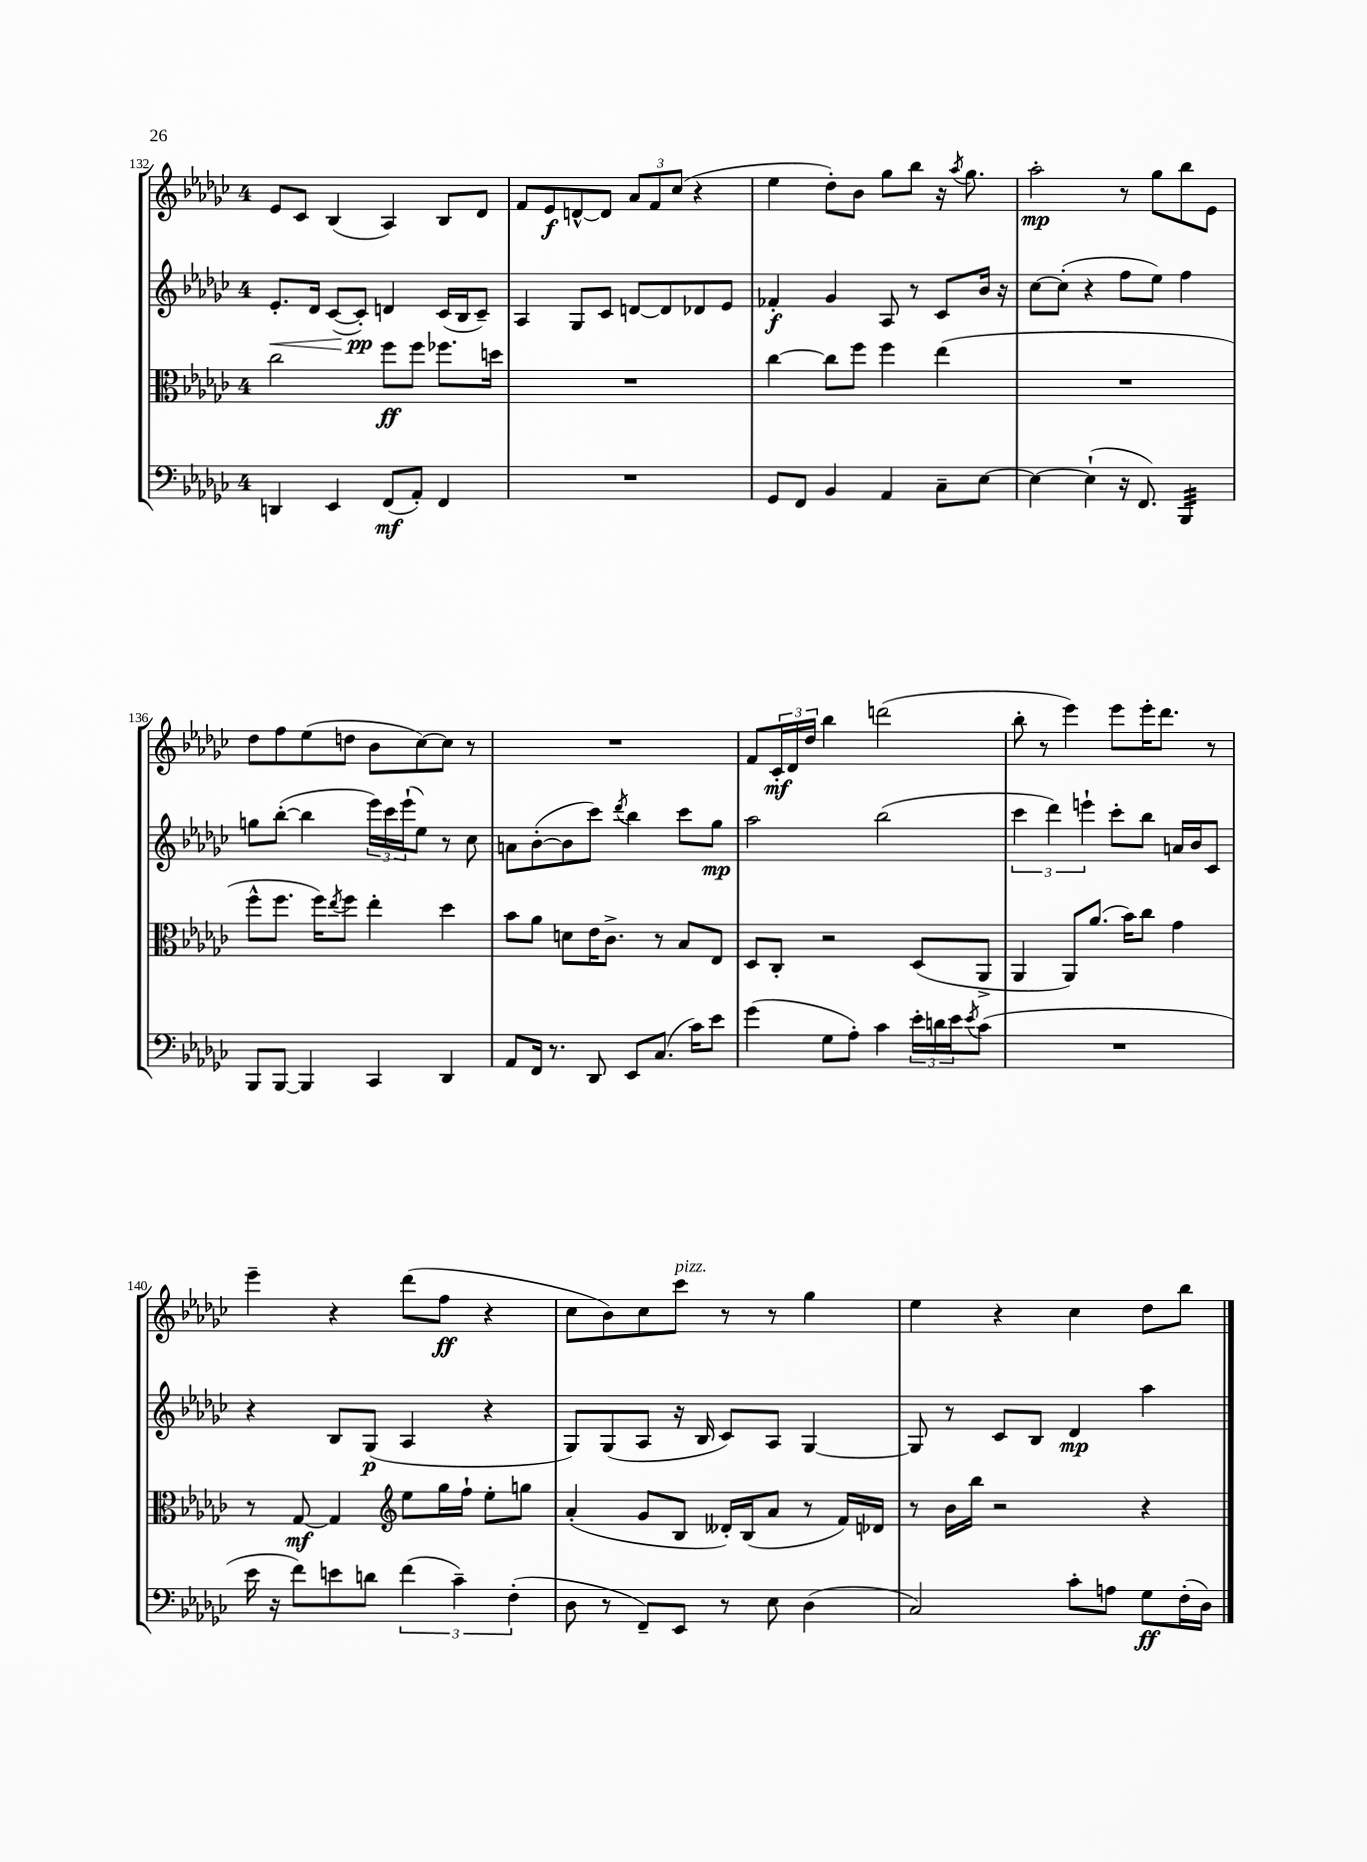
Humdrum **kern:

**kern	**dynam	**kern	**dynam	**kern	**dynam	**kern	**dynam
*part4	*part4	*part3	*part3	*part2	*part2	*part1	*part1
*staff4	*staff4	*staff3	*staff3	*staff2	*staff2	*staff1	*staff1
*clefF4	*	*clefC3	*	*clefG2	*	*clefG2	*
*k[b-e-a-d-g-c-]	*	*k[b-e-a-d-g-c-]	*	*k[b-e-a-d-g-c-]	*	*k[b-e-a-d-g-c-]	*
*M4/4	*	*M4/4	*	*M4/4	*	*M4/4	*
=132	=132	=132	=132	=132	=132	=132	=132
!	!	!	!	!	!LO:HP:b	!	!
4DDn/	.	2cc-\	.	8.e-'/L	<	8e-/L	.
.	.	.	.	.	.	8c-/J	.
.	.	.	.	16d-/Jk	.	.	.
4EE-/	.	.	.	([8c-/L	.	(4B-/	.
.	.	.	.	8c-'/J])	pp	.	.
(8FF/L	mf	8ff\L	ff	4dn/	[	4A-/)	.
8AA-'/J)	.	8ff\J	.	.	.	.	.
4FF/	.	8.ff-X\L	.	(16c-/LL	.	8B-/L	.
.	.	.	.	16B-/J	.	.	.
.	.	.	.	8c-~/J)	.	8d-/J	.
.	.	16ddn\Jk	.	.	.	.	.
=133	=133	=133	=133	=133	=133	=133	=133
1r	.	1r	.	4A-/	.	8f/L	.
.	.	.	.	.	.	8e-/	f
.	.	.	.	8G-/L	.	[8dn^^/	.
.	.	.	.	8c-/J	.	8d/J]	.
.	.	.	.	[8dn/L	.	12a-/L	.
.	.	.	.	.	.	12f/	.
.	.	.	.	8d/]	.	.	.
.	.	.	.	.	.	(12cc-/J	.
.	.	.	.	8d-X/	.	4r	.
.	.	.	.	8e-/J	.	.	.
=134	=134	=134	=134	=134	=134	=134	=134
8GG-/L	.	[4cc-\	.	4f-X'/	f	4ee-\	.
8FF/J	.	.	.	.	.	.	.
4BB-/	.	8cc-\L]	.	4g-/	.	8dd-'\L)	.
.	.	8ff\J	.	.	.	8b-\J	.
4AA-/	.	4ff\	.	8A-/	.	8gg-\L	.
.	.	.	.	8r	.	8bb-\J	.
8C-~\L	.	(4ee-\	.	8c-/L	.	16r	.
.	.	.	.	.	.	8qaa-/	.
.	.	.	.	.	.	8.gg-\	.
[8E-\J	.	.	.	16b-/Jk	.	.	.
.	.	.	.	16r	.	.	.
=135	=135	=135	=135	=135	=135	=135	=135
4E-\_	.	1r	.	[8cc-\L	.	2aa-'\	mp
.	.	.	.	(8cc-'\J]	.	.	.
(4E-`\]	.	.	.	4r	.	.	.
16r	.	.	.	8ff\L	.	8r	.
8.FF/)	.	.	.	.	.	.	.
.	.	.	.	8ee-\J)	.	8gg-\L	.
*tremolo	*	*	*	*	*	*	*
32BBB-/LLL	.	.	.	4ff\	.	8bb-\	.
32BBB-/	.	.	.	.	.	.	.
32BBB-/	.	.	.	.	.	.	.
32BBB-/	.	.	.	.	.	.	.
32BBB-/	.	.	.	.	.	8e-\J	.
32BBB-/	.	.	.	.	.	.	.
32BBB-/	.	.	.	.	.	.	.
32BBB-/JJJ	.	.	.	.	.	.	.
*Xtremolo	*	*	*	*	*	*	*
!!LO:LB:g=z
=136	=136	=136	=136	=136	=136	=136	=136
8BBB-/L	.	8ff^^\L	.	8ggn\L	.	8dd-\L	.
[8BBB-/J	.	8.ff\J	.	([8bb-'\J	.	8ff\	.
4BBB-/]	.	.	.	4bb-\]	.	(8ee-\	.
.	.	16ff\KL)	.	.	.	.	.
.	.	8qee-/	.	.	.	.	.
.	.	8ff\J	.	.	.	8ddn\J	.
4CC-/	.	4ee-'\	.	24eee-\LL)	.	8b-\L	.
.	.	.	.	24ccc-\	.	.	.
.	.	.	.	(24eee-`\J	.	.	.
.	.	.	.	8ee-\J)	.	[8cc-\)	.
4DD-/	.	4dd-\	.	8r	.	8cc-\J]	.
.	.	.	.	8cc-\	.	8r	.
=137	=137	=137	=137	=137	=137	=137	=137
8AA-/L	.	8b-\L	.	8an\L	.	1r	.
16FF/Jk	.	8a-\J	.	([8b-'\	.	.	.
8.r	.	.	.	.	.	.	.
.	.	8dn\L	.	8b-\]	.	.	.
8DD-/	.	16e-\K	.	8ccc-\J)	.	.	.
.	.	8.c-^\J	.	.	.	.	.
.	.	.	.	8qddd-/	.	.	.
8EE-/L	.	.	.	4bb-\	.	.	.
(8.C-/J	.	8r	.	.	.	.	.
.	.	8B-/L	.	8ccc-\L	.	.	.
16c-\KL)	.	.	.	.	.	.	.
8e-\J	.	8E-/J	.	8gg-\J	mp	.	.
=138	=138	=138	=138	=138	=138	=138	=138
(4g-\	.	8D-/L	.	2aa-\	.	8f/L	.
.	.	8C-'/J	.	.	.	24c-'/L	mf
.	.	.	.	.	.	24d-/	.
.	.	.	.	.	.	24dd-/JJ	.
8G-\L	.	2r	.	.	.	4bb-\	.
8A-'\J)	.	.	.	.	.	.	.
4c-\	.	.	.	(2bb-\	.	(2dddn\	.
24e-'\LL	.	(8D-/L	.	.	.	.	.
24dn\	.	.	.	.	.	.	.
24e-\J	.	.	.	.	.	.	.
8qe-/	.	.	.	.	.	.	.
(8c-\J	.	8AA-^/J	.	.	.	.	.
=139	=139	=139	=139	=139	=139	=139	=139
1r	.	4AA-/	.	6ccc-\	.	8bb-'\	.
.	.	.	.	.	.	8r	.
.	.	.	.	6ddd-\)	.	.	.
.	.	8AA-/L)	.	.	.	4eee-\)	.
.	.	.	.	6eeen`\	.	.	.
.	.	(8.a-/J	.	.	.	.	.
.	.	.	.	8ccc-'\L	.	8eee-\L	.
.	.	16b-\KL)	.	.	.	.	.
.	.	8cc-\J	.	8bb-\J	.	16eee-'\K	.
.	.	.	.	.	.	8.ddd-\J	.
.	.	4g-\	.	16an/LL	.	.	.
.	.	.	.	16b-/J	.	.	.
.	.	.	.	8c-/J	.	8r	.
!!LO:LB:g=z
=140	=140	=140	=140	=140	=140	=140	=140
16e-\	.	8r	.	4r	.	4eee-~\	.
16r	.	.	.	.	.	.	.
8f\L)	.	[8G-/	mf	.	.	.	.
8en\	.	4G-/]	.	8B-/L	.	4r	.
8dn\J	.	.	.	(8G-/J	p	.	.
*	*	*clefG2	*	*	*	*	*
(6f\	.	8ee-\L	.	4A-/	.	(8ddd-\L	.
.	.	16gg-\L	.	.	.	8ff\J	ff
6c-~\)	.	.	.	.	.	.	.
.	.	16ff`\JJ	.	.	.	.	.
.	.	8ee-'\L	.	4r	.	4r	.
(6F'\	.	.	.	.	.	.	.
.	.	8ggn\J	.	.	.	.	.
=141	=141	=141	=141	=141	=141	=141	=141
8D-\	.	(4a-'/	.	8G-/L)	.	8cc-\L	.
8r	.	.	.	(8G-/	.	8b-\)	.
8FF~/L)	.	8g-/L	.	8A-/J	.	8cc-\	.
!	!	!	!	!	!	!LO:TX:a:i:t=pizz.	!
8EE-/J	.	8B-/J	.	16r	.	8ccc-\J	.
.	.	.	.	16B-/	.	.	.
8r	.	16d--X'/LL)	.	8c-/L)	.	8r	.
.	.	(16B-/J	.	.	.	.	.
8E-\	.	8a-/J	.	8A-/J	.	8r	.
(4D-\	.	8r	.	[4G-/	.	4gg-\	.
.	.	16f/LL)	.	.	.	.	.
.	.	16d-X/JJ	.	.	.	.	.
=142	=142	=142	=142	=142	=142	=142	=142
2C-/)	.	8r	.	8G-/]	.	4ee-\	.
.	.	16b-\LL	.	8r	.	.	.
.	.	16bb-\JJ	.	.	.	.	.
.	.	2r	.	8c-/L	.	4r	.
.	.	.	.	8B-/J	.	.	.
8c-'\L	.	.	.	4d-/	mp	4cc-\	.
8An\J	.	.	.	.	.	.	.
8G-\L	ff	4r	.	4aa-\	.	8dd-\L	.
(16F'\L	.	.	.	.	.	8bb-\J	.
16D-\JJ)	.	.	.	.	.	.	.
==	==	==	==	==	==	==	==
*-	*-	*-	*-	*-	*-	*-	*-
